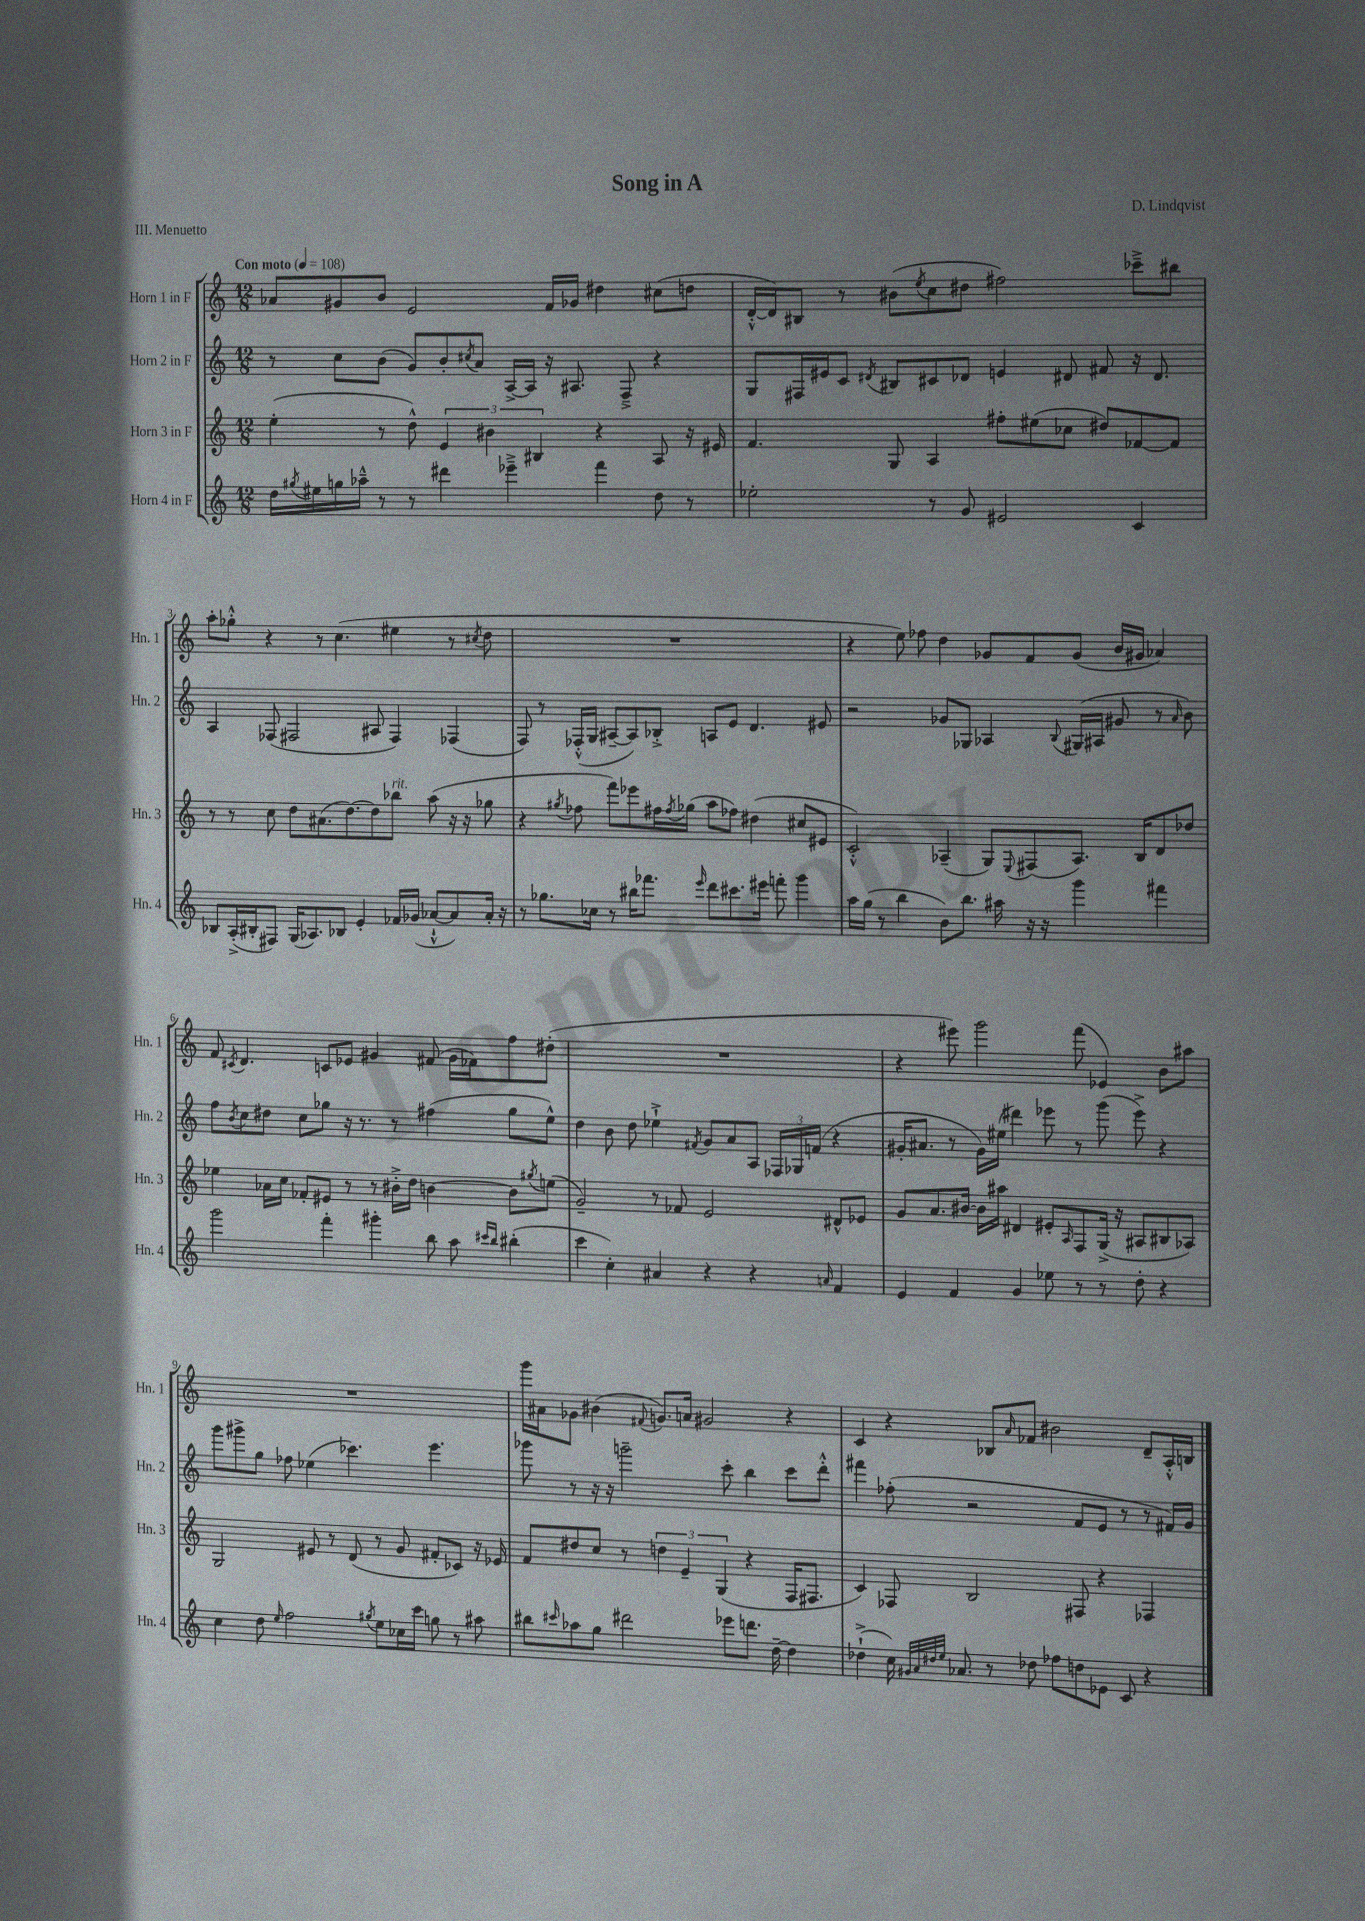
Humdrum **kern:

**kern	**kern	**kern	**kern
*staff4	*staff3	*staff2	*staff1
*clefG2	*clefG2	*clefG2	*clefG2
*k[]	*k[]	*k[]	*k[]
*M12/8	*M12/8	*M12/8	*M12/8
*MM108	*MM108	*MM108	*MM108
16dd\LL	(4ee'\	8r	8a-/L
8qgg#/	.	.	.
16ee#\	.	.	.
16gg\	.	8cc\L	8g#/
16aa-~^^\JJ	.	.	.
8r	8r	(8b\J	8b/J
8r	8dd^^\)	8g/L)	2e/
4ddd#\	6e/	8b'/	.
.	.	8qcc#/	.
.	.	8a/J	.
.	6b#\	.	.
4eee-~^\	.	[16A^/LL	.
.	.	16A/]JJ	.
.	6B#/	.	.
.	.	16r	16f/LL
.	.	8.A#/	16g-/JJ
4fff\	4r	.	4dd#\
.	.	8F~^/	.
8dd\	8A/	4r	(8cc#\L
8r	16r	.	8dd\J
.	16e#/	.	.
=	=	=	=
2ee-'\	4.f/	8G/L	[16d'^^/LL
.	.	.	16d/]J)
.	.	16F#/L	8B#/J
.	.	16e#/J	.
.	.	8c/J	8r
.	.	8qd#/	.
.	8G/	8B#/L	(8b#\L
.	.	.	8qee/
8r	4A/	8c#/	8cc\
8g/	.	8d-/J	8dd#\J
2e#/	8ff#'\L	4e/	2ff#\)
.	(8ee#\	.	.
.	8cc-\J	8d#/	.
.	8dd#/L)	8f#/	.
4c/	[8f-/	16r	8ccc-~^\L
.	.	8.d#/	.
.	8f-/]J	.	8bb#\J
=	=	=	=
8B-/L	8r	4A/	8aa'\L
(16A'^/L	8r	.	8gg-'^^\J
16B#'/J	.	.	.
8F#/J)	8cc\	(8F-/	4r
(16G/LK	8dd\L	2F#/	.
8.A-/)	.	.	.
.	(8.a#\	.	8r
8B-/J	.	.	(4.cc\
.	[8.dd\)	.	.
4e'/	.	.	.
.	8dd\]	8A#/	.
16f-/LL	8bb-\J	4F#/)	4ee#\
(16g-/JJ	.	.	.
[8a-`^^/L	(8aa\	.	.
8a-/])	16r	(4F-/	8r
.	16r	.	.
.	.	.	8qcc#/
16a-'/Jk	8gg-\	.	8dd\
16r	.	.	.
=	=	=	=
8r	4r	8F/)	1.r
8.gg-\L	.	8r	.
.	8qgg#/	.	.
.	8ff-\	(16F-'^^/LL	.
16cc-\Jk	.	16G/JJ	.
8r	8fff\L)	[8A#~/L	.
16bb#\LK	8eee-\	8A#/])	.
8.fff-\J	.	.	.
.	16ff#\L	8B-'^/J	.
.	8qff#/	.	.
.	(16gg-\JJ	.	.
16qqeee/	.	.	.
8ddd\L	8aa\L	8A/L	.
8.ccc#\	8ff-\J)	8e/J	.
.	(4dd#\	4.d/	.
16eee#\Jk	.	.	.
8fff'\	.	.	.
4ggg\	8cc#/L	.	.
.	8e#/J	8e#/	.
=	=	=	=
16aa\LL	2c'^^/)	2r	4r
(16gg\JJ	.	.	.
8r	.	.	.
4bb\	.	.	8ee\)
.	.	.	8ff-\
8b\L)	(4A-~/	8g-/L	4dd\
8.bb\J	.	8G-/J	.
.	8G/L)	4A-/	8g-/L
16aa#\	.	.	.
.	8qqE/	.	.
16r	(8F#/	.	8f/
16r	.	.	.
.	.	8qqB/	.
4ggg\	8.A-/J)	(16G#/LL	(8g-/J
.	.	16A#/JJ	.
.	.	8g#/	16b/LL
.	16B/LK	.	16g#/JJ
4fff#\	8d/	8r	4a-/)
.	.	16qqa/	.
.	8dd-/J	8b\)	.
=	=	=	=
2ggg\	4ee-\	8ff\L	8f/
.	.	8qb/	8qc#/
.	.	8cc\	4.d/
.	16a-\LL	8dd#\J	.
.	16cc\JJ	.	.
.	8f-'/L	8cc\L	.
4fff'\	8e#/J	8gg-\J	8c/L
.	8r	16r	8e-/J
.	.	8.r	.
4ggg#'\	8r	.	4g#/
.	16b#'^\LL	8r	.
.	16dd\JJ	.	.
8bb\	[4b\	(4ff#\	(8f#/
8aa\	.	.	16g#\LL
.	.	.	16f-\J)
16qqccc#/LL	.	.	.
16qqbb/JJ	.	.	.
(4bb#'\	8b\]L	8gg-\L	8ff\
.	8qgg#/	.	.
.	(8ee\J	8ee^^\J)	(8dd#'\J
=	=	=	=
4ccc\	2g~/)	4dd\	1.r
4cc'\)	.	8b\	.
.	.	8dd\	.
4a#/	8r	4ee-`^\	.
.	8f-/	.	.
.	.	8qf#/	.
4r	2e/	8g/L	.
.	.	8a/	.
4r	.	8A/J	.
.	.	24F-/LL	.
.	.	24G-/	.
.	.	(24f/JJ	.
16qqa/	.	.	.
4f/	8d#^^/L	4r	.
.	8e-/J	.	.
=	=	=	=
4e/	8g/L	16g#'/LK	4r
.	.	8.a#/J	.
.	8.a/	.	.
4f/	.	8r	8eee#\)
.	[16b#/Jk	.	.
.	16b#\]LL	16g#\LL)	2ggg\
.	16aa#\JJ	(16ee#\JJ	.
4g/	4d#/	4ddd#\)	.
8ee-\	8e#'/L	8eee-\	.
.	16qqA/	.	.
8r	8F/	8r	(8fff\
8r	(16G^/Jk	(8ggg\	4e-/)
.	16r	.	.
8dd'\	8A#/L	8eee-^\)	.
4r	8B#/	4r	8b\L
.	8A-/J)	.	8aa#\J
=	=	=	=
4cc\	2G/	8ggg\L	1.r
.	.	8ggg#^\	.
8dd\	.	8gg\J	.
16qqee/	.	.	.
2ff\	.	8ff-\	.
.	8e#/	(4ee-\	.
.	8r	.	.
.	(8d/	4.ccc-\)	.
8qgg#/	.	.	.
8ee\L	8r	.	.
16cc-\L	8g/	.	.
16ccc\JJ	.	.	.
8gg\	8f#'/L	4.eee\	.
8r	8c-/J)	.	.
8aa#\	16r	.	.
.	16e-/	.	.
=	=	=	=
8bb#\L	8f/L	8ggg-\	16ggg\LL
.	.	.	16a#\J
16qqccc#/	.	.	.
8aa-\	8dd#/	8r	8g-\J
8gg\J	8cc/J	16r	(4b#\
.	.	16r	.
2ddd#\	8r	2ggg~\	.
.	.	.	8qqf#/
.	6dd\	.	8.g/L)
.	6e~/	.	.
.	.	.	16a/Jk
.	.	.	2g#/
.	(6G/	.	.
8eee-\L	.	8ccc'\	.
8.ddd\J	4r	4bb\	.
[16dd~\	.	.	.
4dd\]	16F/LK	8ccc\L	4r
.	8.F#/J	.	.
.	.	8ddd'^^\J	.
=	=	=	=
(4dd-`^\	4c/)	4fff#\	4c/
16cc\)	8F-/	(8ff-'\	4r
32qqg#/LLL	.	.	.
32qqa/	.	.	.
32qqdd#/	.	.	.
32qqee/JJJ	.	.	.
8.a-/	.	.	.
.	2B/	2r	.
8r	.	.	8B-/L
.	.	.	16qqa/
8dd-\	.	.	8f-/J
8ff-\L	.	.	2b#\
8dd\	8F#/	8f/L	.
8e-\J	4r	8e/J	.
8c/	.	8r	.
4r	4F-/	8r	8d~/L
.	.	16f#/LL)	16A'^^/L
.	.	16g/JJ	16B/JJ
==	==	==	==
*-	*-	*-	*-
